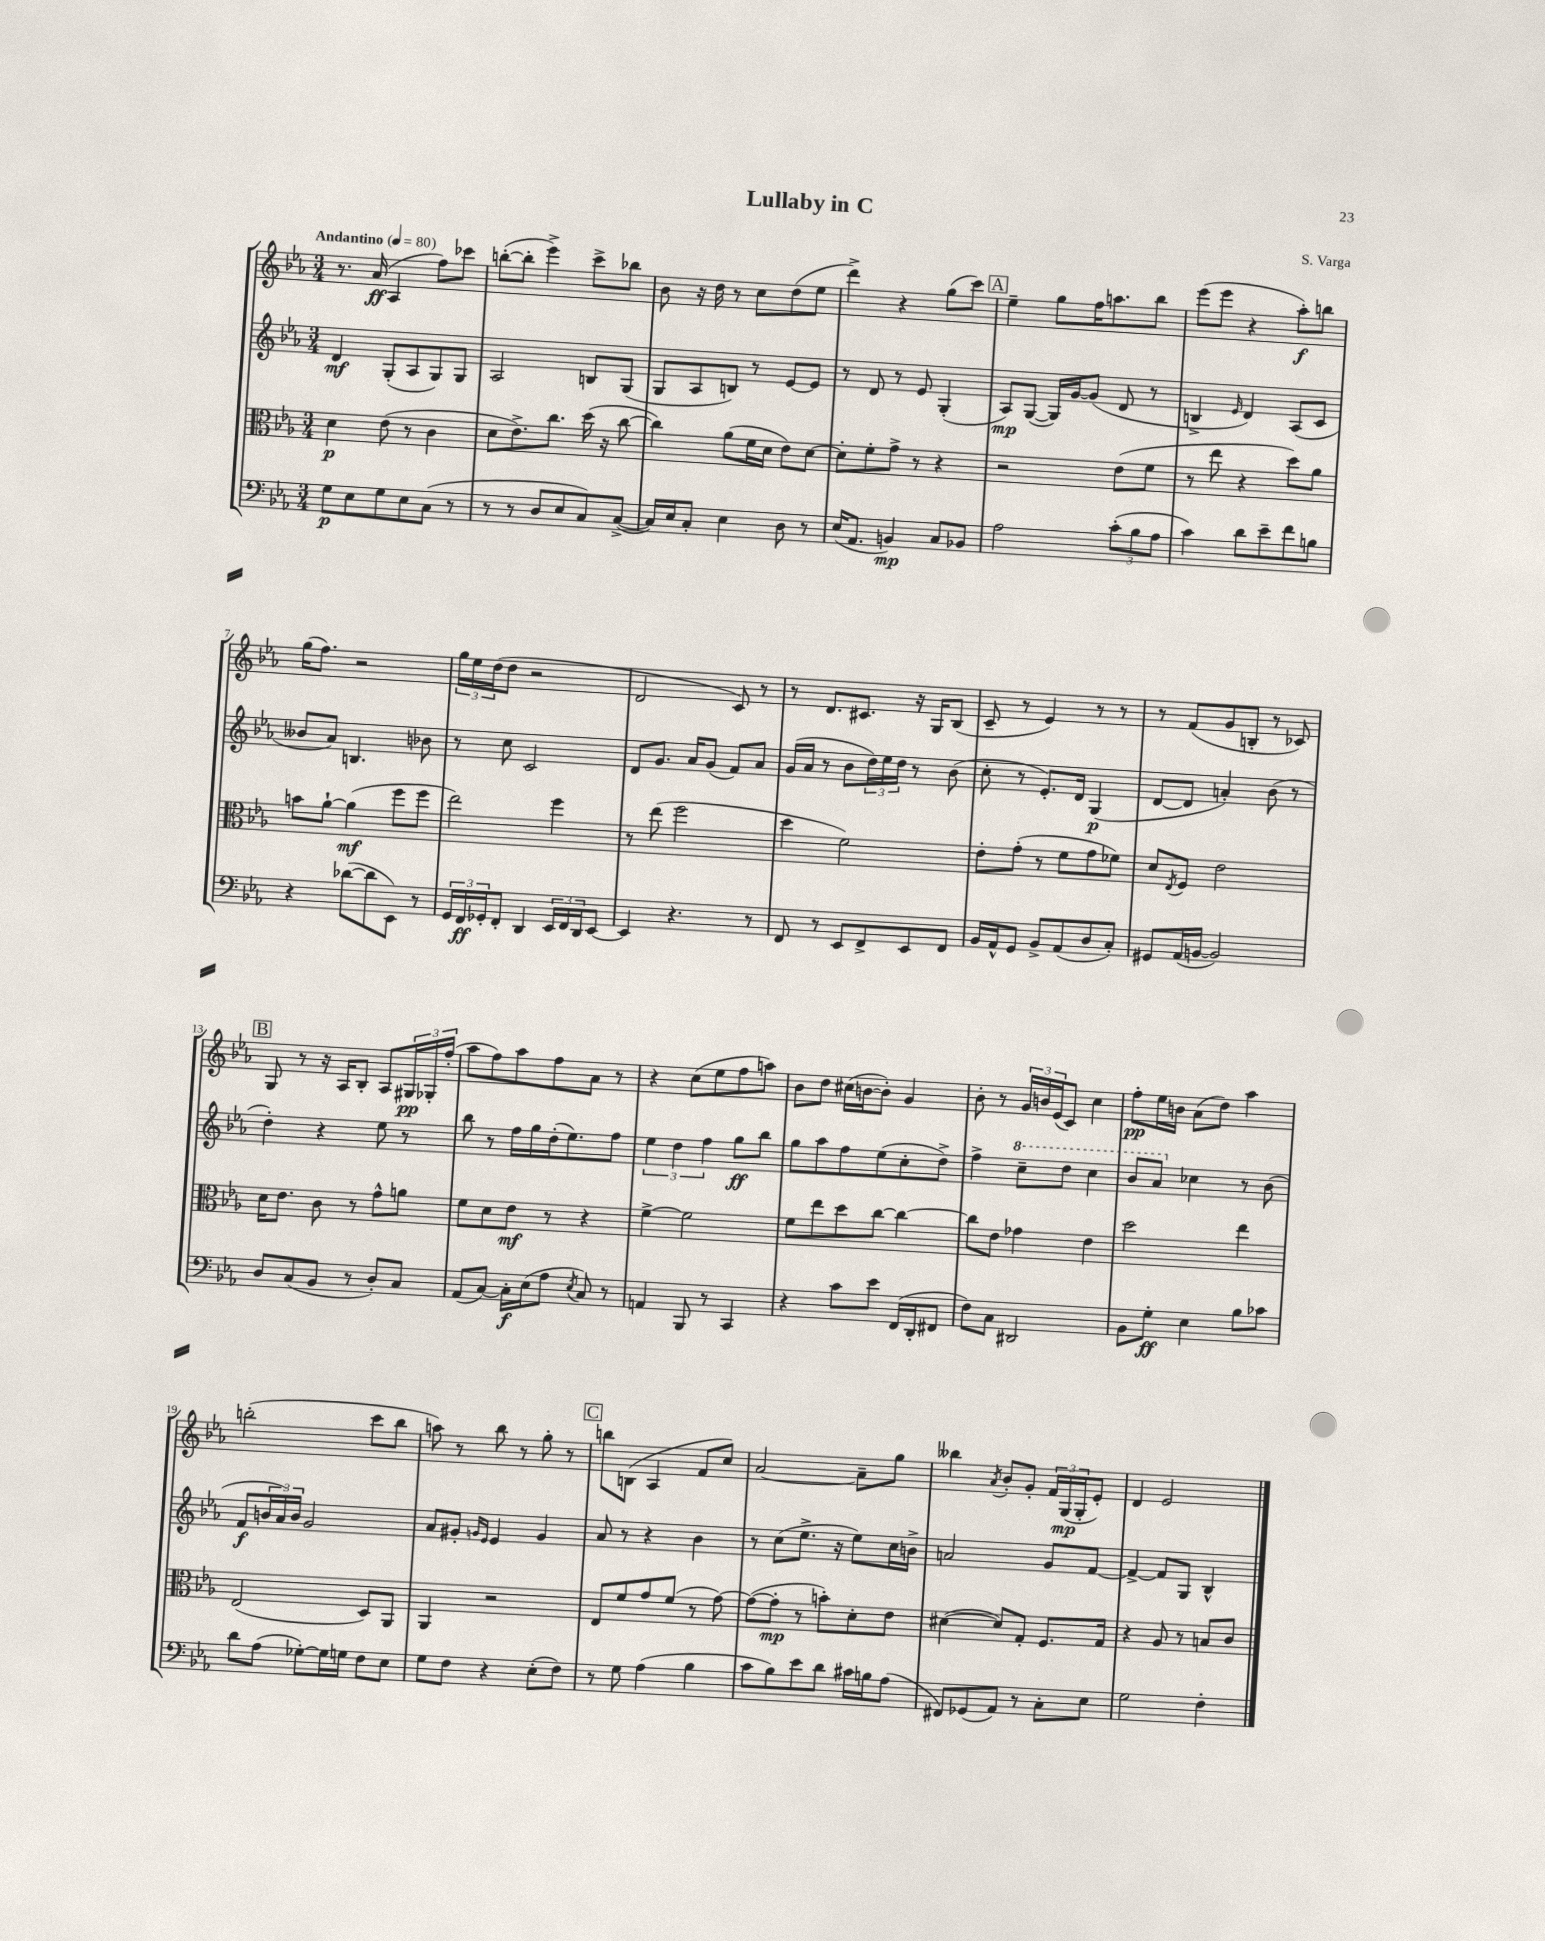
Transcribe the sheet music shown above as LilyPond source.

\header { title = "Lullaby in C" composer = "S. Varga" }
<<
\new StaffGroup <<
\new Staff = "s0" {
    \clef treble \key ees \major \numericTimeSignature \time 3/4 \tempo "Andantino" 4 = 80
    r8. aes'16\ff( aes4 f''8) ces'''8 |
    b''8~-.( b''8-. ees'''4->) c'''8-> bes''8 |
    bes'8 r16 d''16 r8 c''8 d''8( ees''8 |
    d'''4->) r4 g''8( c'''8) |
    \mark \markup { \box "A" } ees''4-- g''8 f''16 a''8. bes''8 |
    ees'''8( ees'''8 r4 aes''8-.\f) b''8 |
    g''16( f''8.) r2 |
    \tuplet 3/2 { g''16 ees''16 d''16( } d''8 r2 |
    d'2 c'8) r8 |
    r8 d'8. cis'8. r16 g16 bes8( |
    c'8-- r8 ees'4) r8 r8 |
    r8 f'8( g'8 b8-. r8 ces'8) |
    \mark \markup { \box "B" } g8 r8 r16 aes16 bes8-. aes8 \tuplet 3/2 { gis16\pp ges16-. f''16-.( } |
    aes''8 f''8) aes''8 f''8 aes'8 r8 |
    r4 c''8( ees''8 f''8 a''8) |
    bes'8 d''8 cis''16( b'16~ b'8-.) g'4 |
    bes'8-. r8 \tuplet 3/2 { g'16 b'16 ees'16( } c'8) c''4 |
    f''8-.\pp ees''16 b'16 aes'8( d''8) aes''4 |
    b''2-.( c'''8 b''8 |
    a''8) r8 bes''8 r8 g''8-. r8 |
    \mark \markup { \box "C" } b''8 b8( aes4 f'8 c''8) |
    aes'2~ aes'8-- g''8 |
    beses''4 \acciaccatura { aes'8 } bes'8-. g'8-. \tuplet 3/2 { f'16 g16\mp( g16-. } ees'8-.) |
    d'4 ees'2 \bar "|." |
}
\new Staff = "s1" {
    \clef treble \key ees \major \numericTimeSignature \time 3/4
    d'4\mf g8-.( aes8 g8) g8 |
    aes2 b8 g8( |
    g8 aes8 b8) r8 ees'8~ ees'8 |
    r8 d'8 r8 ees'8 g4-.( |
    \mark \markup { \box "A" } aes8\mp) g8~( g16) g'16~ g'8( d'8 r8 |
    b4-> \grace { ees'16 } d'4) aes8( c'8 |
    beses'8 aes'8) b4. bes'8 |
    r8 c''8 c'2 |
    d'8 g'8. aes'16 g'8( f'8) aes'8 |
    g'16( aes'16 r8 bes'8 \tuplet 3/2 { d''16) ees''16 d''16 } r8 bes'8( |
    c''8-. r8 ees'8.-.) d'16 g4\p( |
    d'8~ d'8 a'4-.) bes'8( r8 |
    \mark \markup { \box "B" } d''4-.) r4 ees''8 r8 |
    bes''8 r8 f''16 g''16 d''16-.( ees''8.) f''8 |
    \tuplet 3/2 { ees''4 d''4 f''4 } g''8\ff bes''8 |
    g''8 aes''8 f''8 ees''8( c''8-. d''8->) |
    f''4-> \ottava #1 c'''8-- d'''8 c'''4 |
    bes''8 aes''8 \ottava #0 ces''4 r8 bes'8( |
    f'8\f \tuplet 3/2 { b'16 aes'16) b'16 } g'2 |
    aes'8 gis'8-. \grace { g'16 ees'16 } ees'4 g'4 |
    \mark \markup { \box "C" } aes'8 r8 r4 bes'4 |
    r8 c''8( ees''8.-> r16 ees''8) c''16 b'16-> |
    a'2 g'8 f'8~ |
    f'4~-> f'8 g8 bes4-^ \bar "|." |
}
\new Staff = "s2" {
    \clef alto \key ees \major \numericTimeSignature \time 3/4
    d'4\p ees'8( r8 c'4 |
    d'8 ees'8.->) c''8. d''16( r16 c''8~ |
    c''4) aes'8( f'16 d'16 ees'8) d'8~ |
    d'8-. f'8-. g'8-> r8 r4 |
    \mark \markup { \box "A" } r2 ees'8( f'8 |
    r8 ees''8 r4 d''8) aes'8 |
    b'8 aes'8~-! aes'4\mf( f''8 f''8 |
    ees''2) f''4 |
    r8 ees''8( f''2 |
    d''4 f'2) |
    ees'8-. g'8-.( r8 f'8 g'8 fes'8) |
    d'8 \acciaccatura { ees8 } f8 ees'2 |
    \mark \markup { \box "B" } d'16 ees'8. c'8 r8 g'8-^ a'8 |
    f'8 d'8 ees'8\mf r8 r4 |
    f'4~-> f'2 |
    f'8 ees''8 d''8 c''8~ c''4~ |
    c''8 ees'8 ges'4 ees'4 |
    d''2 ees''4 |
    ees2( d8) aes,8 |
    aes,4 r2 |
    \mark \markup { \box "C" } ees8 f'8 g'8 f'8( r8 g'8~) |
    g'8~( g'8-.\mp r8 b'8-.) d'8-. ees'8 |
    dis'4~( dis'8) g8-. f8. g16 |
    r4 aes8 r8 b8 c'8 \bar "|." |
}
\new Staff = "s3" {
    \clef bass \key ees \major \numericTimeSignature \time 3/4
    g8\p ees8 g8 ees8 c8( r8 |
    r8 r8 d8 ees8 c8) c8~->( |
    c16) ees16 c8-. ees4 d8 r8 |
    ees16( aes,8. b,4\mp) c8 bes,8 |
    \mark \markup { \box "A" } aes2 \tuplet 3/2 { c'8-.( bes8 aes8 } |
    c'4) d'8 ees'8-- f'8 b8 |
    r4 des'8~( des'8 ees,8) r8 |
    \tuplet 3/2 { g,16 f,16\ff ges,16-. } f,8-. d,4 \tuplet 3/2 { ees,16 f,16 d,16 } ees,8~ |
    ees,4 r4. r8 |
    f,8 r8 ees,8 f,8-> ees,8 f,8 |
    bes,16 aes,16-^ g,8 bes,8-> aes,8( d8 c8-.) |
    gis,8 aes,16( b,16~ b,2) |
    \mark \markup { \box "B" } d8 c8( bes,8 r8 d8-.) c8 |
    aes,8( c8~) c16-.\f ees16( aes8 \acciaccatura { ees8 } c8) r8 |
    a,4 bes,,8 r8 c,4 |
    r4 c'8 ees'8 f,16( d,16-. fis,8 |
    f8) c8 dis,2 |
    bes,8 g8-.\ff ees4 bes8 ces'8 |
    d'8 aes8( ges8~-.) ges16 g16 f8 ees8 |
    g8 f8 r4 ees8-.( f8) |
    \mark \markup { \box "C" } r8 g8 aes4( bes4 |
    c'8 bes8) ees'8 d'8 cis'16 b16 aes8( |
    fis,8) ges,8( aes,8) r8 c8-. ees8 |
    g2 f4-. \bar "|." |
}
>>
>>
